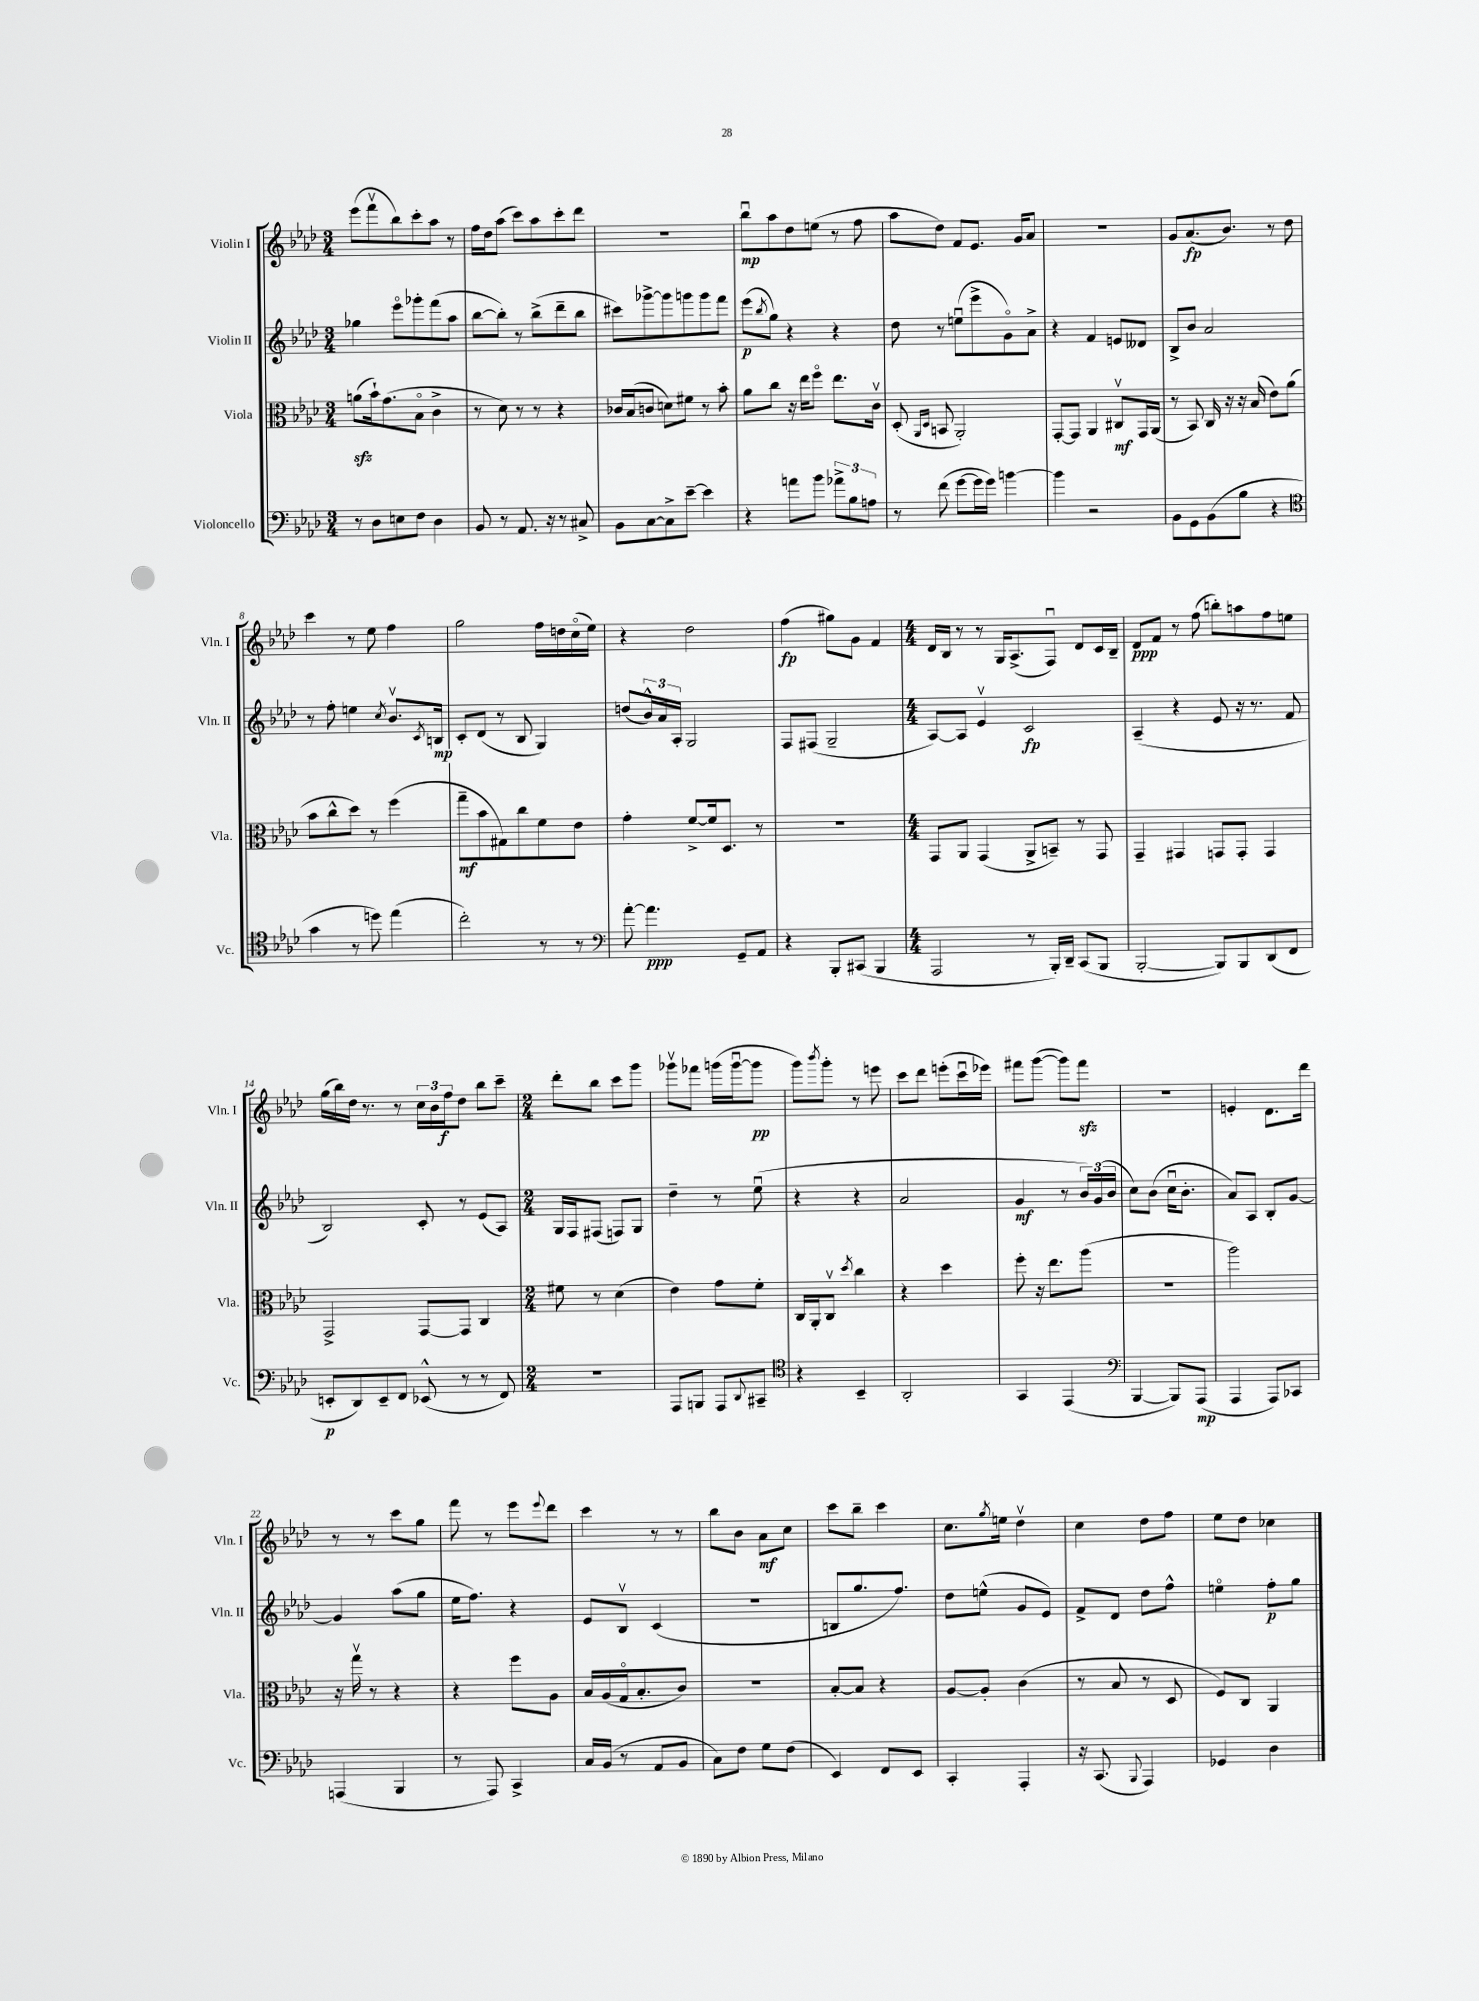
<<
\new StaffGroup <<
\new Staff = "s0" \with { instrumentName = "Violin I" shortInstrumentName = "Vln. I" } {
    \clef treble \key aes \major \numericTimeSignature \time 3/4
    ees'''8( f'''8\upbow bes''8) c'''8-. aes''8 r8 |
    f''16 des''16 aes''8( c'''8) aes''8 c'''8-. des'''8 |
    R2. |
    bes''8\downbow\mp aes''8 des''8 e''8( r8 f''8 |
    aes''8 des''8) f'8 ees'8. g'16 aes'8 |
    R2. |
    g'8 aes'8.\fp( bes'8.) r8 des''8 |
    c'''4 r8 ees''8 f''4 |
    g''2 f''16 d''16 c''16\flageolet( ees''16) |
    r4 des''2 |
    f''4\fp( gis''8) g'8 f'4 |
    \numericTimeSignature \time 4/4 des'16 bes16 r8 r8 g16 aes8.->( f8\downbow) des'8 c'16 bes16-- |
    des'8\ppp f'8 r8 f''8( b''8-.) a''8 f''8 e''8 |
    g''16( bes''16) des''16 r8. r8 \tuplet 3/2 { c''16 bes'16 f''16\f } des''8 bes''8 c'''8-- |
    \numericTimeSignature \time 2/4 des'''8-. bes''8 c'''8 g'''8 |
    ges'''8\upbow fes'''8 g'''16( g'''16~\downbow g'''8\pp |
    g'''8) \acciaccatura { bes'''8 } g'''8-. r8 e'''8 |
    c'''8 des'''8 e'''8-.( c'''16\downbow ees'''16) |
    fis'''8 g'''8~( g'''8) fis'''8\sfz |
    r2 |
    e'4-. des'8. des'''16 |
    r8 r8 c'''8 g''8 |
    f'''8 r8 ees'''8 \appoggiatura { ees'''8 } des'''8 |
    c'''4 r8 r8 |
    bes''8 bes'8 aes'8\mf c''8 |
    c'''8 bes''8-- c'''4 |
    c''8. \acciaccatura { g''8 } e''16 des''4\upbow |
    c''4 des''8 f''8 |
    ees''8 des''8 ces''4 \bar "|." |
}
\new Staff = "s1" \with { instrumentName = "Violin II" shortInstrumentName = "Vln. II" } {
    \clef treble \key aes \major \numericTimeSignature \time 3/4
    ges''4 ees'''8\flageolet ges'''8-. f'''8( aes''8 |
    bes''8~ bes''8-.) r8 bes''8->( des'''8-- bes''8 |
    cis'''8) ges'''8~-> ges'''8 g'''8 g'''8 f'''8 |
    ees'''8\p( \acciaccatura { bes''8 } g''8) r4 r4 |
    des''8 r8 e''8\downbow( ees'''8-> g'8\flageolet) aes'8-> |
    r4 f'4 e'8 deses'8 |
    bes8-> bes'8 aes'2 |
    r8 f''8-. e''4 \acciaccatura { c''8 } bes'8.\upbow \acciaccatura { c'8 } b16\mp |
    c'8-. des'8( r8 bes8 g4) |
    d''8( \tuplet 3/2 { bes'16-^) aes'16 aes16-. } g2 |
    f8 fis8( g2-- |
    \numericTimeSignature \time 4/4 aes8~) aes8 ees'4\upbow c'2\fp |
    aes4--( r4 ees'8 r16 r8. f'8 |
    bes2) c'8-. r8 ees'8( aes8) |
    \numericTimeSignature \time 2/4 g16 f16 fis8( f8) g8 |
    des''4-- r8 ees''8\downbow( |
    r4 r4 |
    aes'2 |
    g'4\mf r8 \tuplet 3/2 { bes'16) g'16( bes'16 } |
    c''8) bes'8( c''16\downbow bes'8.-. |
    aes'8) aes8 bes8-. g'8~ |
    g'4 aes''8( g''8 |
    ees''16 f''8.) r4 |
    ees'8 bes8\upbow c'4( |
    R2 |
    b8 g''8. f''8.) |
    des''8 e''8-^( g'8 ees'8) |
    f'8-> des'8 des''8 f''8-^ |
    e''4\flageolet f''8-.\p g''8 \bar "|." |
}
\new Staff = "s2" \with { instrumentName = "Viola" shortInstrumentName = "Vla." } {
    \clef alto \key aes \major \numericTimeSignature \time 3/4
    a'8\sfz( bes'16-!) g'8.( bes8\flageolet c'4-> |
    r8 des'8) r8 r8 r4 |
    ces'16 bes16( c'8 d'8) fis'8 r8 bes'8-. |
    aes'8 c''8 r16 ees''16 f''8\flageolet ees''8. c'16\upbow |
    des8-.( \grace { aes,16 des16 } b,8 aes,2-.) |
    g,8~-. g,8 aes,4 cis8\upbow\mf g,16 aes,16( |
    r8 bes,8) c16 r16 r16 bes16( ees'8) aes'8( |
    bes'8 c''8-^ des''8) r8 f''4( |
    g''8--\mf bes'8 gis8) c''8 f'8 ees'8 |
    g'4-. f'8~-> f'16 des8. r8 |
    R2. |
    \numericTimeSignature \time 4/4 g,8 aes,8 g,4( aes,8-> b,8--) r8 g,8 |
    g,4-- gis,4 g,8 g,8-. g,4 |
    g,2-> g,8~ g,8 c4 |
    \numericTimeSignature \time 2/4 fis'8 r8 des'4( |
    ees'4) g'8 f'8-. |
    c16 aes,16-. c8\upbow \acciaccatura { des''8 } c''4 |
    r4 des''4 |
    f''8-. r16 ees''8. aes''8( |
    R2 |
    aes''2) |
    r16 g''16\upbow r8 r4 |
    r4 f''8 aes8 |
    bes16 aes16( g16\flageolet bes8.-. c'8) |
    r2 |
    bes8~-. bes8 r4 |
    aes8~ aes8-. c'4( |
    r8 bes8 r8 des8 |
    f8) c8 aes,4 \bar "|." |
}
\new Staff = "s3" \with { instrumentName = "Violoncello" shortInstrumentName = "Vc." } {
    \clef bass \key aes \major \numericTimeSignature \time 3/4
    r8 des8 e8 f8 des4 |
    bes,8 r8 aes,8. r16 r8 cis8-> |
    bes,8 c8~ c8-> ees'8~-- ees'4 |
    r4 a'8 bes'8 \tuplet 3/2 { aes'8-> bes8 a8 } |
    r8 f'8( g'8~ g'16 g'16) b'4~ |
    b'4 r2 |
    bes,8 g,8 bes,8( bes8 r4 |
    \clef tenor g'4 r8 d''8) ees''4( |
    c''2-.) r8 r8 |
    \clef bass aes'8~-. aes'4.\ppp g,8-- aes,8 |
    r4 bes,,8-. cis,8( bes,,4 |
    \numericTimeSignature \time 4/4 aes,,2 r8 bes,,16-.) des,16-- c,8( bes,,8 |
    bes,,2~-. bes,,8) bes,,8 des,8( f,8 |
    e,8-.\p des,8) e,8-- f,8 ees,8-^( r8 r8 f,8) |
    \numericTimeSignature \time 2/4 R2 |
    aes,,8 b,,8 aes,,8 \appoggiatura { des,8 } cis,8-- |
    \clef tenor r4 bes,4-- |
    aes,2-. |
    g,4 ees,4( |
    \clef bass bes,,4~ bes,,8) aes,,8\mp( |
    aes,,4 aes,,8) ces,8 |
    a,,4( bes,,4 |
    r8 aes,,8) c,4-> |
    c16 bes,16( r8 aes,8 bes,8 |
    c8) f8 g8 f8( |
    ees,4) f,8 ees,8 |
    c,4-. aes,,4-. |
    r16 c,8.( \appoggiatura { bes,,8 } aes,,4) |
    ges,4 des4 \bar "|." |
}
>>
>>
